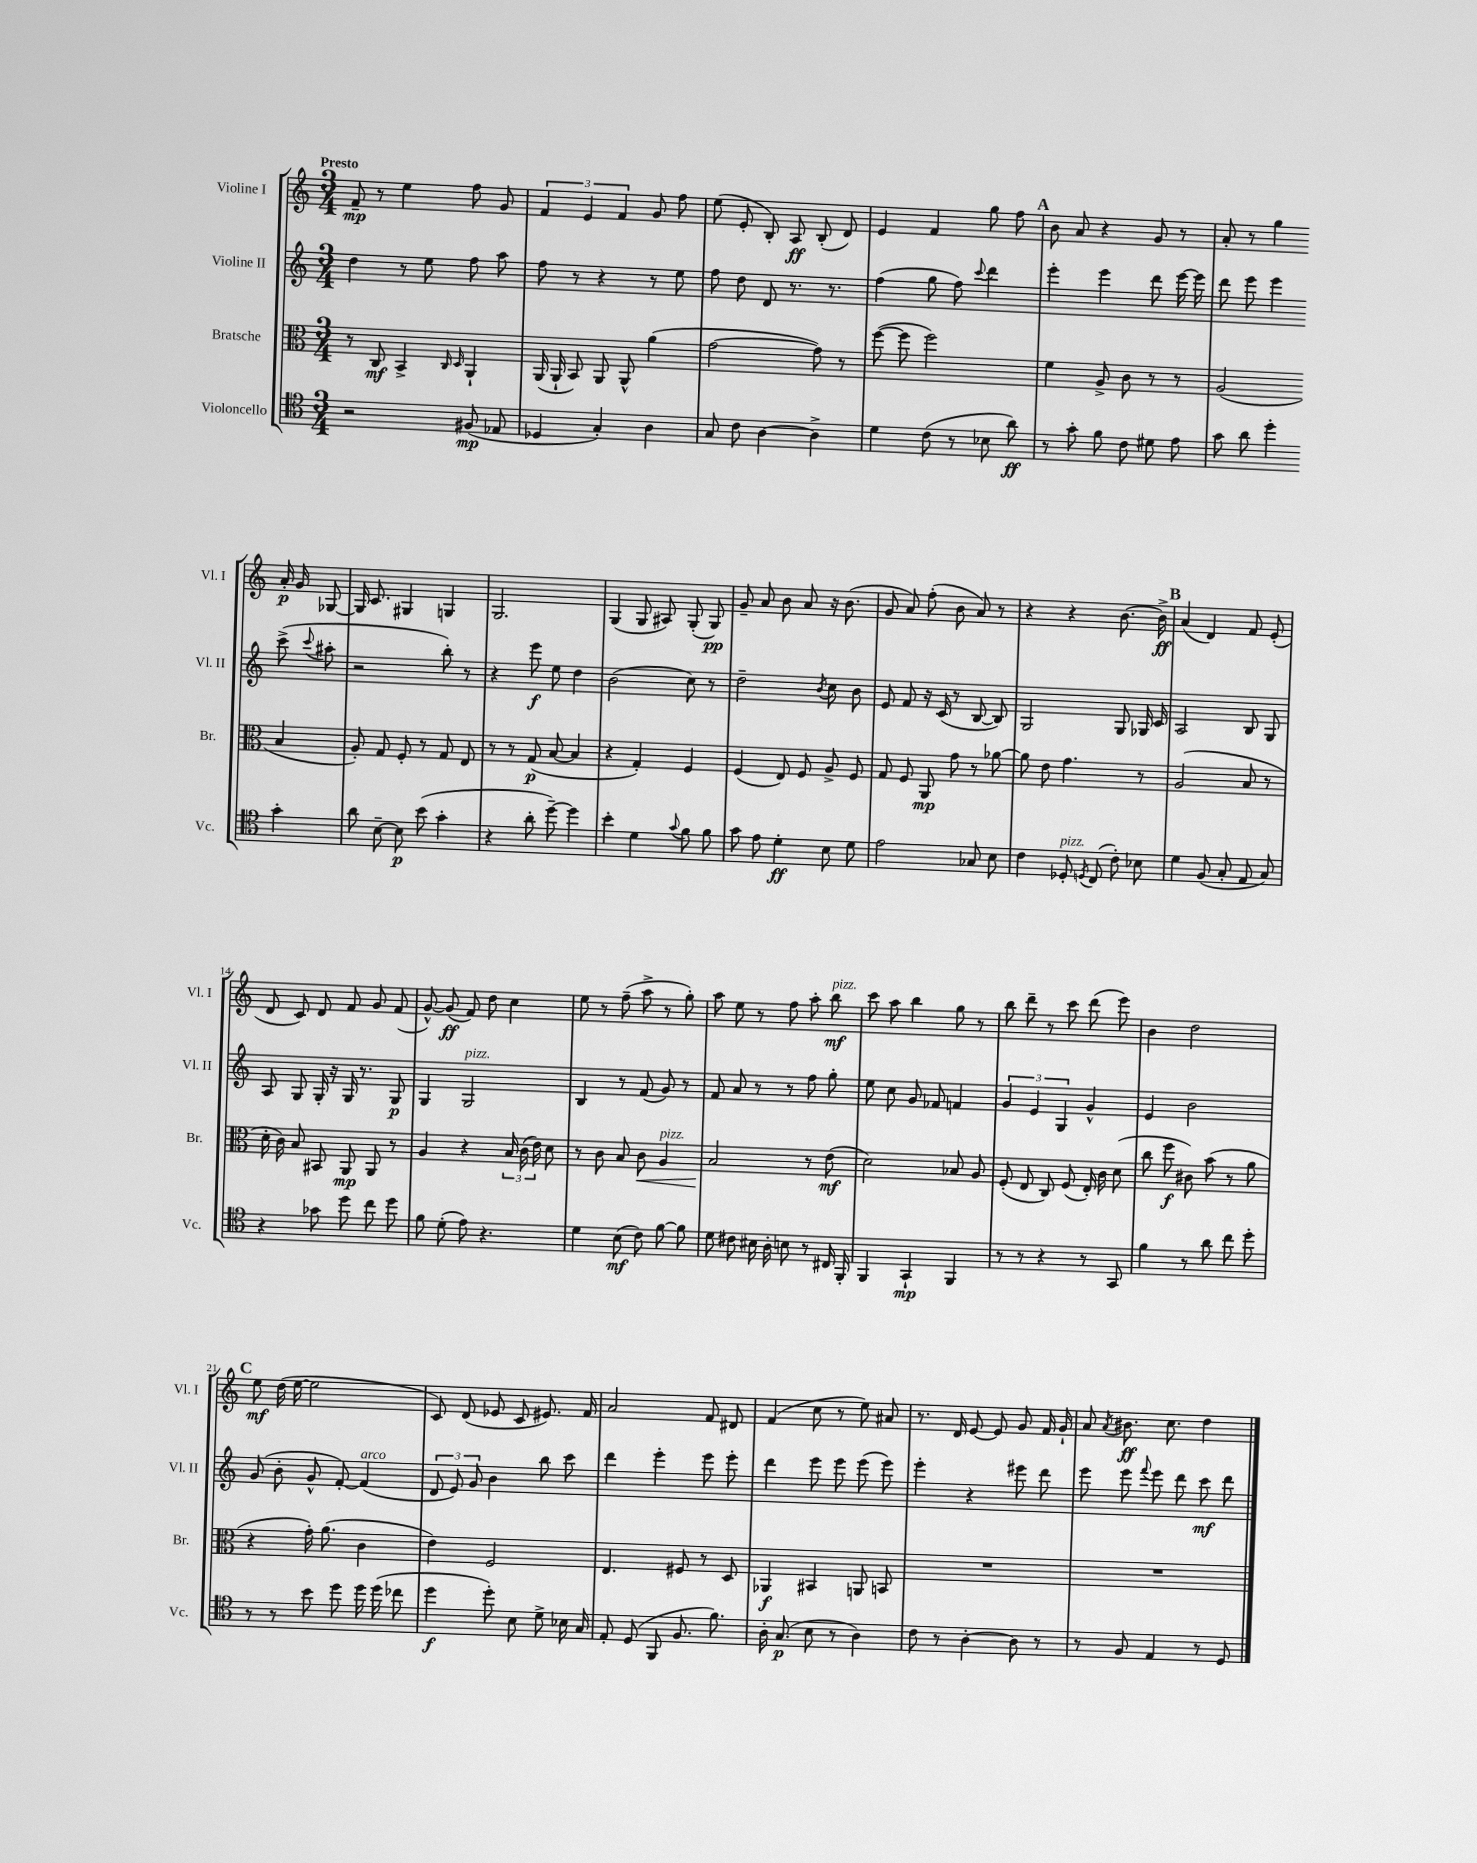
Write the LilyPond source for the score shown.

<<
\new StaffGroup <<
\new Staff = "s0" \with { instrumentName = "Violine I" shortInstrumentName = "Vl. I" } {
    \clef treble \key c \major \numericTimeSignature \time 3/4 \tempo "Presto"
    \autoBeamOff f'8--\mp r8 e''4 f''8 g'8 |
    \tuplet 3/2 { f'4 e'4 f'4 } g'8 f''8 |
    e''8( e'8-. b8-.) a8\ff b8-.( d'8) |
    e'4 f'4 g''8 f''8 |
    \mark \markup { \bold "A" } b'8 a'8 r4 g'8 r8 |
    a'8-. r8 g''4 a'16-.\p g'16 ges8~ |
    ges16 c'8. gis4 g4 |
    g2. |
    g4( g8 ais8) g8-.( g8\pp) |
    g'8-- a'8 b'8 a'8 r16 b'8.( |
    g'8 a'8) f''8-.( b'8 a'8) r8 |
    r4 r4 b'8.~ b'16->\ff |
    \mark \markup { \bold "B" } a'4( d'4) f'8 e'8-.( |
    d'8 c'8) d'8 f'8 g'8 f'8( |
    g'8~-^) g'8\ff( f'8) d''8 c''4 |
    e''8 r8 f''8--( a''8-> r8 g''8-.) |
    a''8 e''8 r8 f''8 a''8-. b''8\mf^\markup { \italic "pizz." } |
    c'''8 a''8 b''4 g''8 r8 |
    b''8 d'''8-- r8 c'''8 d'''8( e'''8) |
    b'4 d''2 |
    \mark \markup { \bold "C" } e''8\mf d''16( e''16~ e''2 |
    c'8) d'8( ees'8 c'8 eis'8.) f'16 |
    a'2 f'8 dis'8 |
    f'4( c''8 r8 e''8) ais'8 |
    r8. d'16 e'8~ e'8 g'8 f'16 g'16-! |
    a'8 \acciaccatura { a'8 } bis'8.\ff c''8. d''4 \bar "|." |
}
\new Staff = "s1" \with { instrumentName = "Violine II" shortInstrumentName = "Vl. II" } {
    \clef treble \key c \major \numericTimeSignature \time 3/4
    \autoBeamOff d''4 r8 e''8 f''8 a''8 |
    f''8 r8 r4 r8 e''8 |
    f''8 d''8 d'8 r8. r8. |
    f''4( g''8 f''8) \appoggiatura { c'''8 } d'''4 |
    \mark \markup { \bold "A" } e'''4-. e'''4 d'''8 e'''16~ e'''16 |
    d'''8 e'''8 e'''4 c'''8->( \appoggiatura { c'''8 } ais''8-. |
    r2 b''8-.) r8 |
    r4 e'''8\f e''8 d''4 |
    b'2( c''8) r8 |
    d''2-- \acciaccatura { b'8 } c''8 b'8 |
    e'8 f'8 r16 c'16( r8 b8~ b8) |
    g2 g8 ges16 c'16 |
    \mark \markup { \bold "B" } a2 b8 g8 |
    a8 g8 g16-. r16 g16 r8. g8\p |
    g4 g2^\markup { \italic "pizz." } |
    b4 r8 f'8( g'8) r8 |
    f'8 a'8 r8 r8 f''8 g''8-. |
    e''8 c''8 g'8 fes'8 f'4 |
    \tuplet 3/2 { g'4 e'4 g4 } g'4-^ |
    e'4 b'2 |
    \mark \markup { \bold "C" } g'8( b'8-. g'8-^ f'8~-.) f'4^\markup { \italic "arco" }( |
    \tuplet 3/2 { d'8 e'8) g'8 } b'4 b''8 c'''8 |
    d'''4 e'''4-. e'''8 e'''8-. |
    d'''4 e'''8 e'''8 e'''8( e'''8) |
    e'''4-. r4 eis'''8 d'''8 |
    e'''8 e'''8 \appoggiatura { f'''8 } e'''8 d'''8 c'''8\mf d'''8 \bar "|." |
}
\new Staff = "s2" \with { instrumentName = "Bratsche" shortInstrumentName = "Br." } {
    \clef alto \key c \major \numericTimeSignature \time 3/4
    \autoBeamOff r8 c8\mf b,4-> \grace { c16 d16 } a,4-! |
    a,16( a,16-! b,8) a,8 a,8-^ a'4( |
    g'2~ g'8) r8 |
    f''8~( f''8 f''2) |
    \mark \markup { \bold "A" } f'4 a8-> c'8 r8 r8 |
    a2( b4 |
    a8-.) g8 f8-. r8 g8 e8 |
    r8 r8 g8\p( b8~ b4 |
    r4 g4-.) f4 |
    f4( e8) f8 a8-> f8 |
    g8 f8 a,8\mp g'8 r8 aes'8~ |
    aes'8 e'8 g'4. r8 |
    \mark \markup { \bold "B" } a2( b8 r8 |
    d'16-. c'16) b8 bis,8 a,8\mp a,8 r8 |
    a4 r4 \tuplet 3/2 { b16 c'16( e'16) } d'8 |
    r8 c'8 b8 c'8\< a4^\markup { \italic "pizz." } |
    b2\! r8 e'8\mf( |
    d'2) bes8 a8 |
    f8-.( e8 c8) f8( e16-.) c'16 d'8( |
    c''8 f''8\f cis'8) b'8( r8 a'8 |
    \mark \markup { \bold "C" } r4 g'16-.) a'8.( c'4 |
    e'4) f2 |
    e4. fis8 r8 d8 |
    aes,4\f bis,4 a,8 b,8 |
    R2. |
    R2. \bar "|." |
}
\new Staff = "s3" \with { instrumentName = "Violoncello" shortInstrumentName = "Vc." } {
    \clef tenor \key c \major \numericTimeSignature \time 3/4
    \autoBeamOff r2 fis8\mp( ees8 |
    des4 g4-.) a4 |
    g8 c'8 a4~ a4-> |
    d'4 c'8( r8 bes8 a'8\ff) |
    \mark \markup { \bold "A" } r8 g'8-. f'8 c'8 dis'8 e'8 |
    g'8 a'8 d''4-. g'4-. |
    a'8 b8~-- b8\p b'8( g'4-. |
    r4 a'8-. d''8~--) d''4 |
    b'4-. d'4 \appoggiatura { g'8 } f'8 f'8 |
    g'8 e'8 d'4-.\ff b8 d'8 |
    e'2 ges8 b8 |
    c'4 des8-.^\markup { \italic "pizz." } \acciaccatura { d8 } c8( c'8-.) bes8 |
    \mark \markup { \bold "B" } d'4 f8( g8-. e8 g8) |
    r4 ges'8 d''8 c''8 d''8 |
    f'8 d'8-.( e'8) r4. |
    d'4 b8\mf( c'8) f'8~ f'8 |
    d'8 cis'8 bis16 a16-. b8 r8 cis16 f,16-. |
    f,4 g,4-!\mp f,4 |
    r8 r8 r4 r8 g,8 |
    f'4 r8 a'8 c''8 d''8-. |
    \mark \markup { \bold "C" } r8 r8 b'8 d''8 d''16 d''16( ces''8 |
    d''4\f d''8-.) b8 d'8-> bes16 g16 |
    e8-. d8( f,8 f8. f'8.) |
    a16-. g8.\p( b8 r8 a4) |
    c'8 r8 a4~-. a8 r8 |
    r8 f8 e4 r8 d8 \bar "|." |
}
>>
>>
